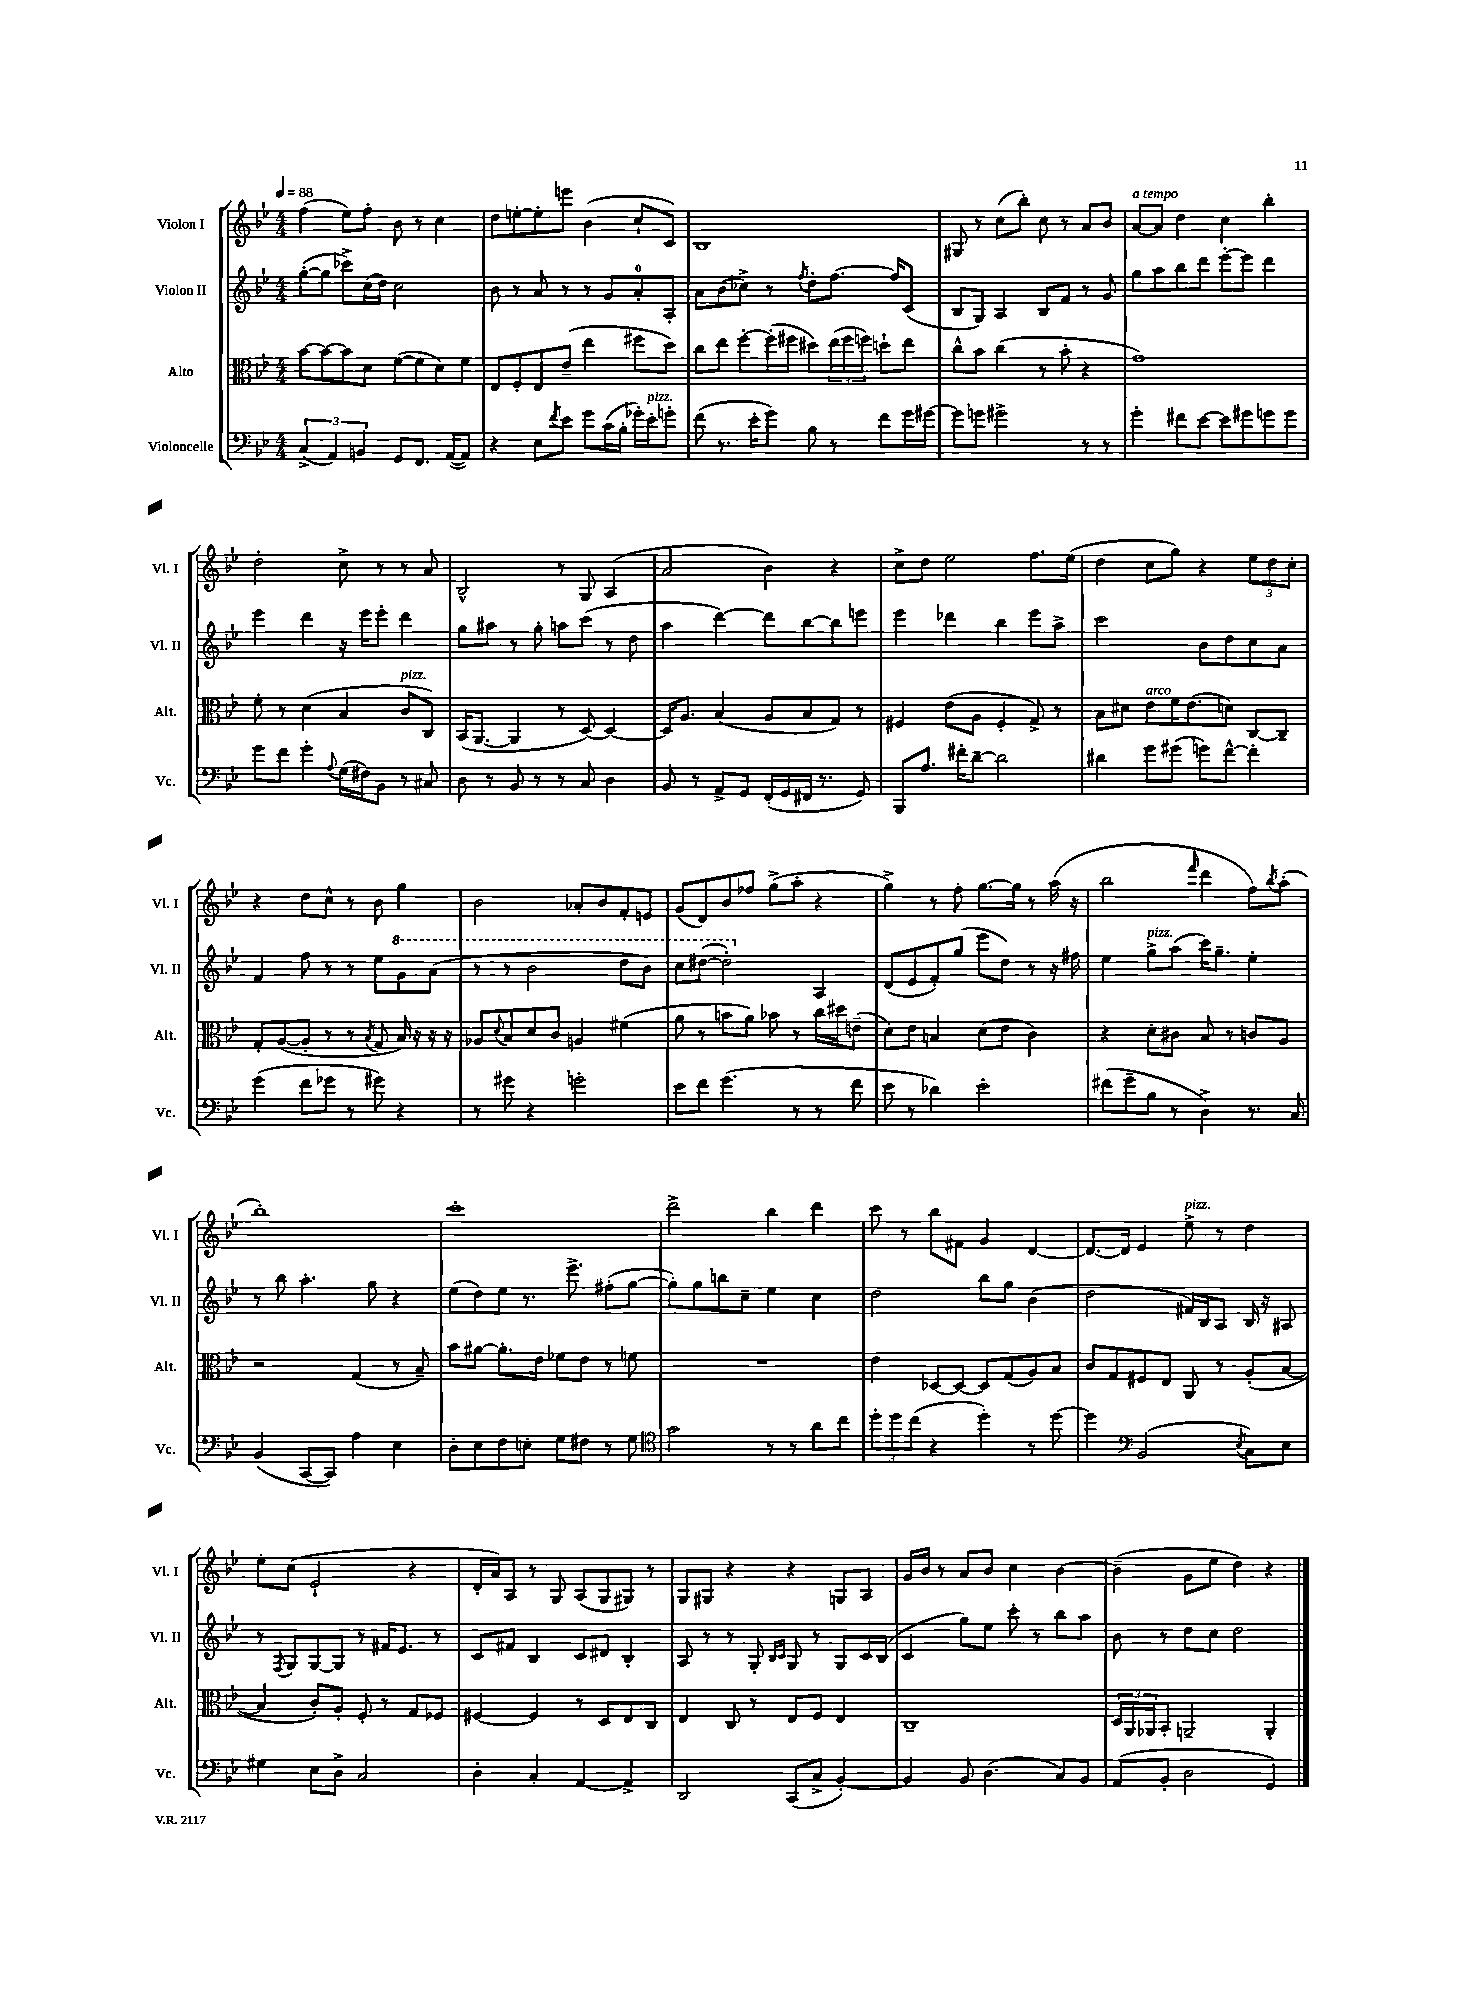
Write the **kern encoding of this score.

**kern	**kern	**kern	**kern
*part4	*part3	*part2	*part1
*staff4	*staff3	*staff2	*staff1
*I"Violoncelle	*I"Alto	*I"Violon II	*I"Violon I
*I'Vc.	*I'Alt.	*I'Vl. II	*I'Vl. I
*clefF4	*clefC3	*clefG2	*clefG2
*k[b-e-]	*k[b-e-]	*k[b-e-]	*k[b-e-]
*M4/4	*M4/4	*M4/4	*M4/4
*MM88	*MM88	*MM88	*MM88
=1	=1	=1	=1
(6C^/	[8b-\L	([8gg'\L	(4ff\
.	8b-\_	8gg\J]	.
6AA/)	.	.	.
.	8b-\]	8ccc-X^\L)	8ee-\L)
6BBn/	.	.	.
.	8d\J	(16cc\L	8ff'\J
.	.	16dd\JJ)	.
8GG/L	([8f\L	2cc\	8b-\
8.FF/J	8f\]	.	8r
.	8d\)	.	4cc\
([16AA/KL	.	.	.
8AA/J])	8f\J	.	.
=2	=2	=2	=2
4r	8E-/L	8b-\	8dd\L
.	8F'/	8r	[8een'\
8E-\L	8E-/	8a/	8ee'\]
8qf/	.	.	.
8e-\J	(8e-~/J	8r	8eeen\J
8g\L	4ee-\	8r	(4b-\
(16c\L	.	8g/L	.
16B-'\JJ	.	.	.
16g-X'\LL)	8ff#X\L	8a'/	8cc`/L
!LO:TX:a:i:t=pizz.	!	!	!
16e-'\J	.	.	.
8gn'\J	8dd\J)	8A'/J	8c/J)
=3	=3	=3	=3
(8f\	8cc\L	8a\L	1B-
8.r	8ee-\J	(8b-\	.
.	[8ff'\L	8cc-X^\J)	.
16e-'\KL	.	.	.
8g\J)	(16ff'\L]	8r	.
.	16ff#X\JJ	.	.
.	.	8qff/	.
8B-\	8dd#X\L)	8dd'\L	.
8r	(24ee-\L	[8.ff\J	.
.	24ff#\	.	.
.	24ffn\JJ)	.	.
8f\L	8ddn`\L	.	.
.	.	16ff/KL]	.
16g\L	8ee-\J	(8c/J	.
[16g#X\JJ	.	.	.
=4	=4	=4	=4
8g#\L]	8cc^^\L	8B-/L	8G#X/
8gn\J	8b-\J	8G/J)	8r
2g#X^\	(4cc\	4A/	(8cc\L
.	.	.	8bb-'\J)
.	8r	8B-/L	8cc\
.	8b-'\	8f/J	8r
8r	4r	8r	8a/L
8r	.	8g/	8b-/J
=5	=5	=5	=5
!	!	!	!LO:TX:a:i:t=a tempo
4g'\	1g)	8gg\L	[8a/L
.	.	8aa\	8a/J]
8f#X\L	.	8bb-\	4dd\
[8e-\J	.	8ddd\J	.
8e-\L]	.	[8eee-'\L	4cc\
8g#X\	.	8eee-\J]	.
8gn\	.	4ddd\	4bb-'\
8g\J	.	.	.
!!LO:LB:g=z
=6	=6	=6	=6
8g\L	8f'\	4eee-\	2dd'\
8f\J	8r	.	.
4g'\	(4d\	4ddd\	.
8qqA/	.	.	.
(16G\LL	4B-/	16r	8cc^\
16F#X\J)	.	16eee-\KL	.
8BB-\J	.	8eee-'\J	8r
!	!LO:TX:a:i:t=pizz.	!	!
8r	8c/L	4ddd\	8r
8C#X/	8C/J)	.	8a/
=7	=7	=7	=7
8D\	(16BB-/KL	8gg\L	2B-^^/
.	[8.AA/J	.	.
8r	.	8aa#X\J	.
8BB-/	4AA/]	8r	.
8r	.	8gg'\	.
8r	8r	8aan\L	8r
8C/	[8D/)	(8ccc\J	8G/
4D\	4D/_	8r	(4A/
.	.	8dd\	.
=8	=8	=8	=8
8BB-/	16D/KL]	4aa\	2a/
.	8.A/J	.	.
8r	.	.	.
8AA^/L	(4B-/	[4ddd\)	.
8GG/J	.	.	.
(16FF'/LL	8A/L	8ddd\L]	4b-\)
16GG/	.	.	.
16FF#X/JJ	8B-/	[8bb-\	.
8.r	.	.	.
.	8G/J)	8bb-\]	4r
8GG/)	8r	8eeen\J	.
=9	=9	=9	=9
8BBB-/L	4F#X/	4eee-\	8cc^\L
8.A/J	.	.	8dd\J
.	(8e-\L	4ddd-X\	2ee-\
16f#X'\KL	.	.	.
[8d~\J	8A\J	.	.
2d\]	4F#'/	4bb-\	.
.	8G^/)	8eee-\L	8.ff\L
.	8r	8aa^\J	.
.	.	.	(16ee-\Jk
=10	=10	=10	=10
4d#X\	8B-\L	2ccc\	4dd\
.	8d#X\J	.	.
!	!LO:TX:a:i:t=arco	!	!
8g\L	8e-\L	.	8cc\L
(8g#X\J	16f\K	.	8gg\J)
.	(8.e-\	.	.
8gn\L)	.	8b-\L	4r
[8f^^\J	8dn\J)	8dd\	.
4f'\]	[8C/L	8cc\	12ee-\L
.	.	.	12dd\
.	8C~/J]	8a\J	.
.	.	.	12cc'\J
!!LO:LB:g=z
=11	=11	=11	=11
(4g\	8G'/L	4f/	4r
.	([8A/	.	.
8f\L	8A'/J]	8ff\	8dd\L
8g-X\J	8r	8r	8cc^^\J
8r	8r	8r	8r
.	8qB-/	.	.
8g#X\)	8G/	8ee-\L	8b-\
*	*	*8va	*
4r	16B-/)	8gg\	4gg\
.	16r	.	.
.	16r	(8aa\J	.
.	16r	.	.
=12	=12	=12	=12
8r	8A-X/L	8r	2b-\
.	8qqd/	.	.
8g#X\	8B-/	8r	.
4r	8d/	2bb-\	.
.	8c/J	.	.
2gn'\	4An/	.	8a-X'/L
.	.	.	8b-/
.	(4f#X\	8ddd\L	8f'/
.	.	8bb-\J)	8en/J
=13	=13	=13	=13
8e-\L	8a\	8ccc\L	(8g/L
8f\J	8r	([8ddd#X\J	8d/)
(4.g\	8bn\L	2ddd#'\])	8b-/
.	8a\J)	.	8ff-X/J
.	8b-X\	.	(8gg^\L
8r	8r	.	8aa'\J
*	*	*X8va	*
8r	16cc\LL	4A/	4r
.	16dd#X\J	.	.
8f\	(8en~\J	.	.
=14	=14	=14	=14
8e-\	8d\L)	(8d/L	4gg^\)
8r	8e-\J	8e-/	.
4d-X\)	4Bn/	8f'/)	8r
.	.	(8gg/J	8ff'\
2e-'\	(8d\L	8eee-\L	[8.gg\L
.	8e-\J	8dd\J)	.
.	.	.	16gg\Jk]
.	4c\)	8r	8r
.	.	16r	(16aa\
.	.	16ff#X\	16r
=15	=15	=15	=15
(8f#X\L	4r	4ee-\	2bb-\
8g~\	.	.	.
!	!	!LO:TX:a:i:t=pizz.	!
8B-\J	8d'\L	8gg^\L	.
8r	8c#X\J	(8aa\J	.
.	.	.	16qqfff/
4D^\)	8B-/	16ccc\KL)	4ddd\
.	.	8.gg~\J	.
.	8r	.	.
8.r	8cn/L	4ee-'\	8ff\L)
.	.	.	8qbb-/
.	8A/J	.	(8aa'\J
16C/	.	.	.
!!LO:LB:g=z
=16	=16	=16	=16
(4BB-/	2r	8r	1bb-')
.	.	8bb-\	.
[8CC/L	.	4.aa'\	.
8CC/J])	.	.	.
4A\	(4G/	.	.
.	.	8gg\	.
4E-\	8r	4r	.
.	8B-~/)	.	.
=17	=17	=17	=17
8D'\L	8b-\L	(8ee-\L	1ccc'
8E-\	[8a#X\J	8dd\)	.
8F\	8.a#'\L]	8ee-\J	.
8En'\J	.	8.r	.
.	16e-\Jk	.	.
8G\L	8f-X\L	.	.
.	.	8.eee-^\	.
8F#X\J	8e-\J	.	.
8r	8r	(8ff#X'\L	.
8G\	8fn\	[8gg\J	.
=18	=18	=18	=18
*clefC4	*	*	*
2g\	1r	8gg'\L])	2ddd^\
.	.	8gg\	.
.	.	8bbn\	.
.	.	8cc~\J	.
8r	.	4ee-\	4bb-\
8r	.	.	.
8a\L	.	4cc\	4ddd\
8cc\J	.	.	.
=19	=19	=19	=19
12dd'\L	4e-\	2dd\	8ccc\
12dd\	.	.	.
.	.	.	8r
(12cc\J	.	.	.
4r	[8D-X/L	.	8bb-\L
.	8D-/J_	.	8f#X\J
4dd'\)	8D-/L]	8bb-\L	4g/
.	(8G/	8gg\J	.
8r	8A/)	(4b-\	[4d/
[8dd\	8B-/J	.	.
=20	=20	=20	=20
4dd\]	8c/L	2dd\	8.d/L_
.	8G/	.	.
.	.	.	16d/Jk]
*clefF4	*	*	*
(2BB-/	8F#X/	.	4e-/
.	8E-/J	.	.
!	!	!	!LO:TX:a:i:t=pizz.
.	8AA/	16f#X/LL)	8ee-^\
.	.	16B-/J	.
.	8r	8A/J	8r
8qE-/	.	.	.
8C\L)	(8A'/L	16B-/	4dd\
.	.	16r	.
8E-\J	[8B-/J	8A#X/	.
!!LO:LB:g=z
=21	=21	=21	=21
4G#X\	4B-/]	8r	8ee-'\L
.	.	8qF/	.
.	.	8G/L	(8cc\J
8E-\L	8c'/L)	[8G/	2e-`/
8D^\J	8A'/J	8G/J]	.
2C/	8F'/	8r	.
.	8r	16f#X/KL	.
.	.	8.e-/J	.
.	8G/L	.	4r
.	8F-X/J	8r	.
=22	=22	=22	=22
4D'\	[4F#X/	8c/L	16d'/LL
.	.	.	16a/J)
.	.	8f#X/J	8A/J
4C'/	4F#/]	4B-/	8r
.	.	.	8G/
[4AA/	8r	8c/L	(8A/L
.	8D/L	8d#X/J	8G/
4AA^/]	8E-/	4B-'/	8G#X/J)
.	8C/J	.	8r
=23	=23	=23	=23
2DD/	4E-/	8A/	8G/L
.	.	8r	8G#X/J
.	8C/	8r	4r
.	8r	8G'/	.
.	.	16qqB-/LL	.
.	.	16qqc/JJ	.
(8CC/L	8E-/L	8G/	4r
8C^/J	8F/J	8r	.
[4BB-'/)	4E-/	8G/L	8Gn/L
.	.	16c/L	8A/J
.	.	(16B-/JJ	.
=24	=24	=24	=24
4BB-/]	1C~	4c/	16g/LL
.	.	.	16b-/JJ
.	.	.	8r
8BB-/	.	8gg\L)	8a/L
(4.D\	.	8ee-\J	8b-/J
.	.	8ccc'\	4cc\
.	.	8r	.
8C/L)	.	8bb-\L	[4b-\
8BB-/J	.	8aa\J	.
=25	=25	=25	=25
(8AA/L	24D/LL	8b-\	(4b-~\]
.	24AA/	.	.
.	24AA-X/J	.	.
8BB-'/J	8BB-'/J	8r	.
2D\	2AAn~/	8dd\L	8g\L
.	.	8cc\J	8ee-\J
.	.	2dd\	4dd\)
4GG/)	4AA'/	.	4r
==	==	==	==
*-	*-	*-	*-
